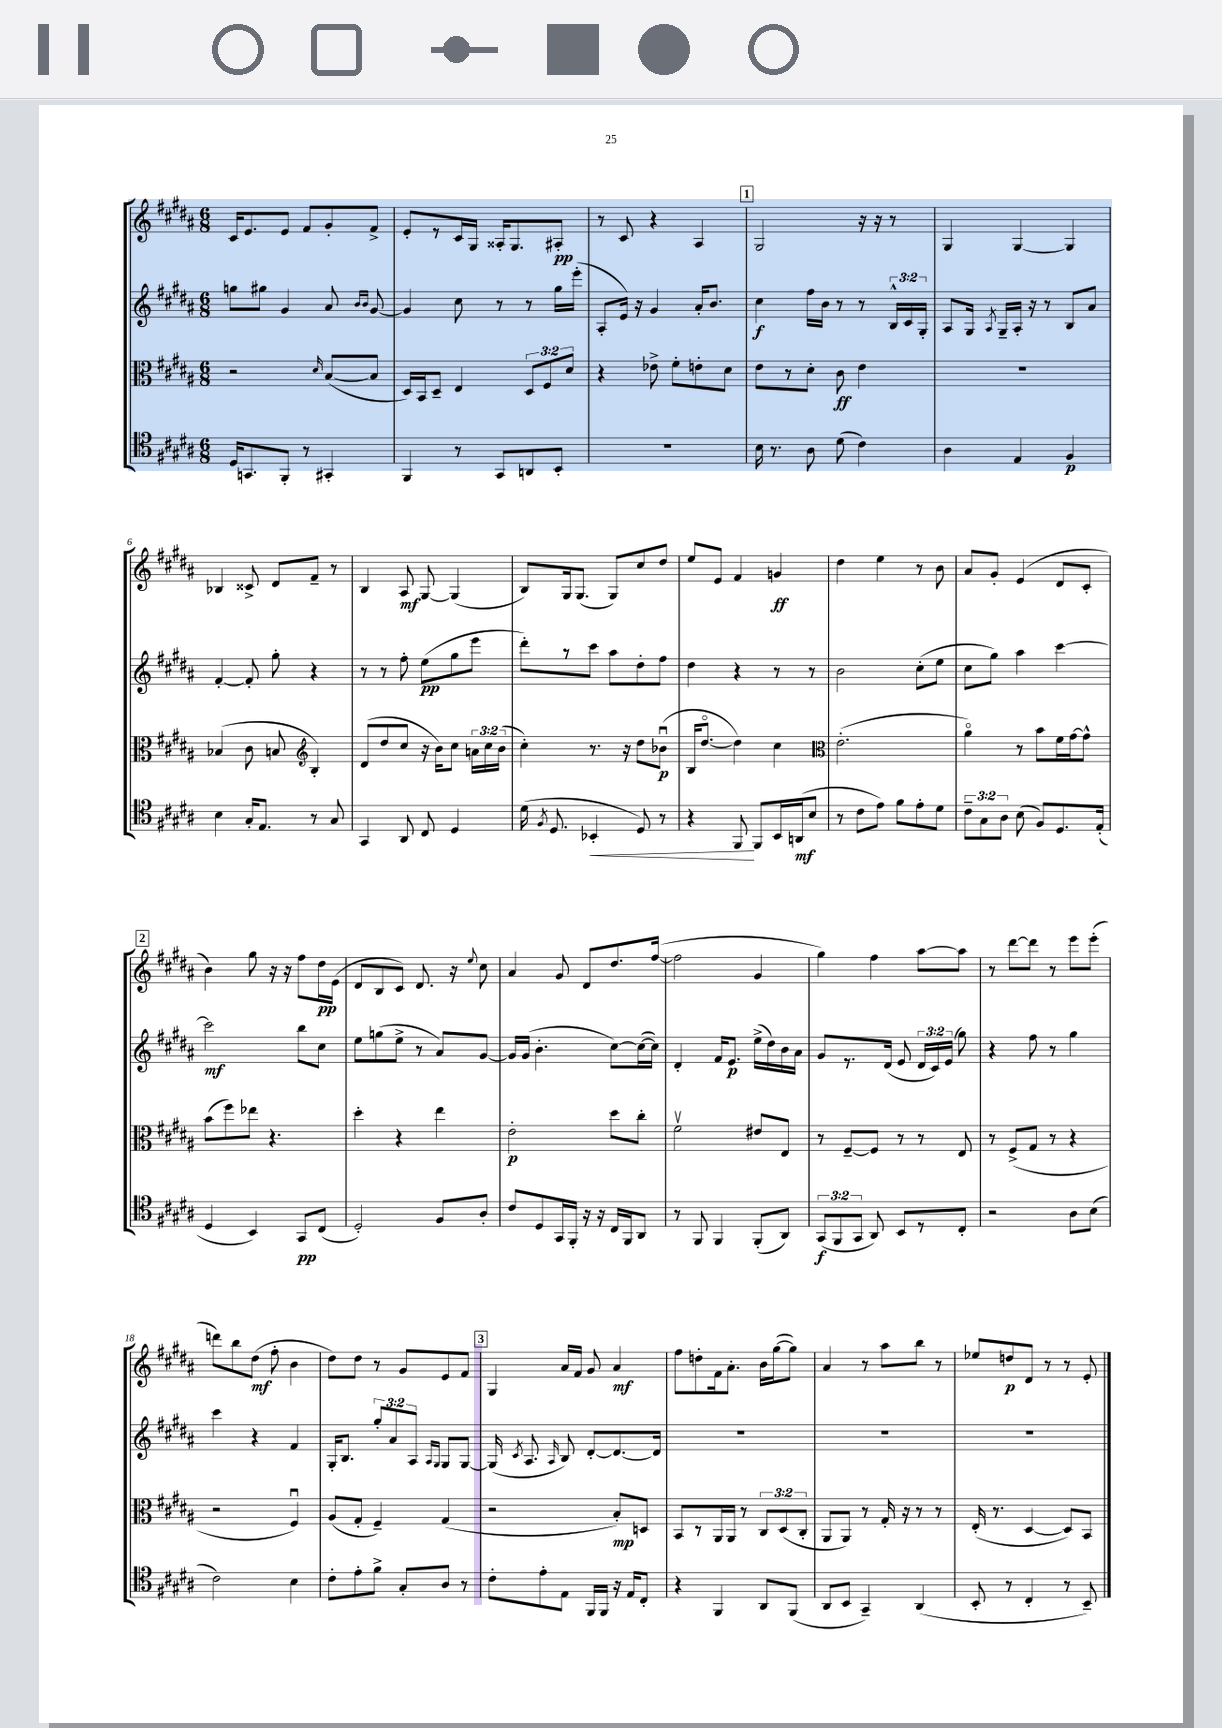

**kern	**kern	**kern	**kern
*staff4	*staff3	*staff2	*staff1
*clefC4	*clefC3	*clefG2	*clefG2
*k[f#c#g#d#a#]	*k[f#c#g#d#a#]	*k[f#c#g#d#a#]	*k[f#c#g#d#a#]
*M6/8	*M6/8	*M6/8	*M6/8
16D#	2r	8gg	16c#
8.GG	.	.	8.e
.	.	8gg#	.
8FF#'	.	4g#	8e
8r	.	.	8f#
.	16qqd#	.	.
4GG#'	([8B	8a#	8g#'
.	.	16qqb	.
.	.	16qqb	.
.	8B]	[8g#	8f#^
=	=	=	=
4FF#	16D#)	4g#]	8e'
.	16BB	.	.
.	8D#~	.	8r
8r	4E	8cc#	16c#
.	.	.	16G#
8GG#	.	8r	16A##'
.	.	.	8.G#
8AA	12D#	8r	.
.	12F#	.	.
8BB'	.	16gg#	8A#'
.	12d#	.	.
.	.	(16eee'	.
=	=	=	=
2.r	4r	8A#'	8r
.	.	16e)	8c#
.	.	16r	.
.	8e-^	4g#	4r
.	8f#'	.	.
.	8e'	16a#'	4A#
.	.	8.b	.
.	8d#	.	.
=	=	=	=
16B	8e	4cc#	2G#
8.r	.	.	.
.	8r	.	.
8A#	8d#'	16ff#	.
.	.	16b	.
(8d#	8c#	8r	.
4c#)	4e	8r	16r
.	.	.	16r
.	.	24B^^	8r
.	.	24c#	.
.	.	24G#'	.
=	=	=	=
4A#	2.r	8A#	4G#
.	.	16G#	.
.	.	8qA#	.
.	.	16G#~	.
4E	.	16A#'	[4G#
.	.	16r	.
.	.	8r	.
4F#	.	8B	4G#]
.	.	8a#	.
=	=	=	=
4B	(4B-	[4f#'	4B-
16G#'	8c#	8f#']	8c##^
8.E	.	.	.
.	8B	8gg#'	8d#
*	*clefG2	*	*
8r	4B')	4r	8f#~
8G#	.	.	8r
=	=	=	=
4GG#	(8d#	8r	4B
.	8dd#	8r	.
8AA#	8cc#	8ff#'	8A#
8C#	16r	(8ee	[8G#
.	16b)	.	.
4D#	8cc#	8gg#	(4G#]
.	24a	8eee	.
.	24cc#	.	.
.	(24b	.	.
=	=	=	=
(16d#	4cc#')	8ddd#')	8B)
8qF#	.	.	.
8.D#	.	.	.
.	.	8r	16G#
.	.	.	(8.G#
4BB-'	8.r	8ccc#	.
.	.	8aa#	8G#)
.	16r	.	.
8D#)	8dd#	8dd#'	8cc#
8r	(8b-u	8ff#	8dd#
=	=	=	=
4r	16B	4dd#	8ee
.	[8.dd#o	.	.
.	.	.	8e
8FF#	4dd#])	4r	4f#
8FF#	.	.	.
16BB	4cc#	8r	4g
(16AA	.	.	.
8B	.	8r	.
=	=	=	=
*	*clefC3	*	*
8r	(2.e'	2b	4dd#
8c#	.	.	.
8e)	.	.	4ee
8f#	.	.	.
8e'	.	(8cc#'	8r
8d#	.	8ee	8b
=	=	=	=
12c#~	4a#o)	8cc#	8a#
12G#	.	.	.
.	.	8gg#)	8g#'
12A#	.	.	.
(8B	8r	4aa#	(4e
8F#)	8b	.	.
8.D#	16f#	[4ccc#	8d#
.	[16g#	.	.
.	8g#^^]	.	8c#'
(16E'	.	.	.
=	=	=	=
4D#	(8b	2ccc#]	4b)
.	8ff#)	.	.
4BB)	8ee-	.	8gg#
.	4.r	.	16r
.	.	.	16r
8GG#	.	8bb	8ff#
(8C#	.	8cc#	16dd#
.	.	.	(16e
=	=	=	=
2D#')	4dd#'	8ee	8d#
.	.	(8gg	8B
.	4r	8ee^	8c#)
.	.	8r	8.d#
8F#	4ee	8a#)	.
.	.	.	16r
.	.	.	8qqee
8A#'	.	[8g#	8cc#
=	=	=	=
8c#	2e'	16g#]	4a#
.	.	(16g#	.
8D#	.	4.b'	.
16GG#	.	.	8g#
16FF#'	.	.	.
16r	.	.	8d#
16r	.	.	.
16C#	8dd#	[8cc#)	8.dd#
16FF#	.	.	.
8AA#	8cc#'	(16cc#_	.
.	.	16cc#])	([16ff#
=	=	=	=
8r	2f#v	4d#'	2ff#]
8FF#	.	.	.
4FF#	.	16f#	.
.	.	8.e	.
(8FF#'	8e#	(16ee^	4g#
.	.	16dd#)	.
8AA#)	8E	16b	.
.	.	16a#	.
=	=	=	=
(12GG#	8r	8g#	4gg#)
12FF#	.	.	.
.	[8F#~	8.r	.
12GG#	.	.	.
8AA#)	8F#]	.	4ff#
.	.	(16d#	.
8BB	8r	8e	.
8r	8r	24d#	[8aa#
.	.	24c#)	.
.	.	(24e	.
8C#'	8E	8gg#)	8aa#]
=	=	=	=
2r	8r	4r	8r
.	(8F#^	.	[8ddd#
.	8G#	8ff#	8ddd#]
.	8r	8r	8r
8A#	4r	4gg#	8eee
(8B	.	.	(8eee'
=	=	=	=
2c#)	2r	4ccc#	8ddd)
.	.	.	8bb
.	.	4r	(8dd#
.	.	.	8ff#'
4B	4F#u)	4f#	4b
=	=	=	=
8c#'	(8A#	16G#'	8dd#)
.	.	8.B	.
8e'	8G#'	.	8dd#
8f#^	4F#~)	12gg#'	8r
.	.	12a#	.
8G#'	.	.	8g#
.	.	12A#	.
.	.	16qqA#	.
.	.	16qqG#	.
8A#	(4G#	8G#	8e
8r	.	[8G#	8f#
=	=	=	=
8c#'	2r	(16G#]	4G#
.	.	8qc#	.
.	.	8.A#	.
8e'	.	.	.
.	.	16qqA#	.
8E	.	8B)	16a#
.	.	.	16f#
16FF#	.	[8d#'	8g#
16FF#	.	.	.
16r	8B')	8.d#_	4a#
16E	.	.	.
8C#'	8D	.	.
.	.	16d#]	.
=	=	=	=
4r	8BB	2.r	8ff#
.	8r	.	8dd'
4FF#	16AA#	.	16f#
.	16AA#	.	8.a#'
.	8r	.	.
8AA#	12C#	.	16b
.	.	.	([16gg#
.	(12D#	.	.
(8FF#	.	.	8gg#])
.	12C#'	.	.
=	=	=	=
8AA#	8AA#	2.r	4a#
8BB	8AA#)	.	.
4GG#~)	8r	.	8r
.	16G#'	.	8aa#
.	16r	.	.
(4AA#	8r	.	8bb
.	8r	.	8r
=	=	=	=
8BB'	(16E'	2.r	8ee-
.	8.r	.	.
8r	.	.	8dd
4C#'	[4D#	.	8d#
.	.	.	8r
8r	8D#])	.	8r
8BB~)	8BB	.	8e'
==	==	==	==
*-	*-	*-	*-
